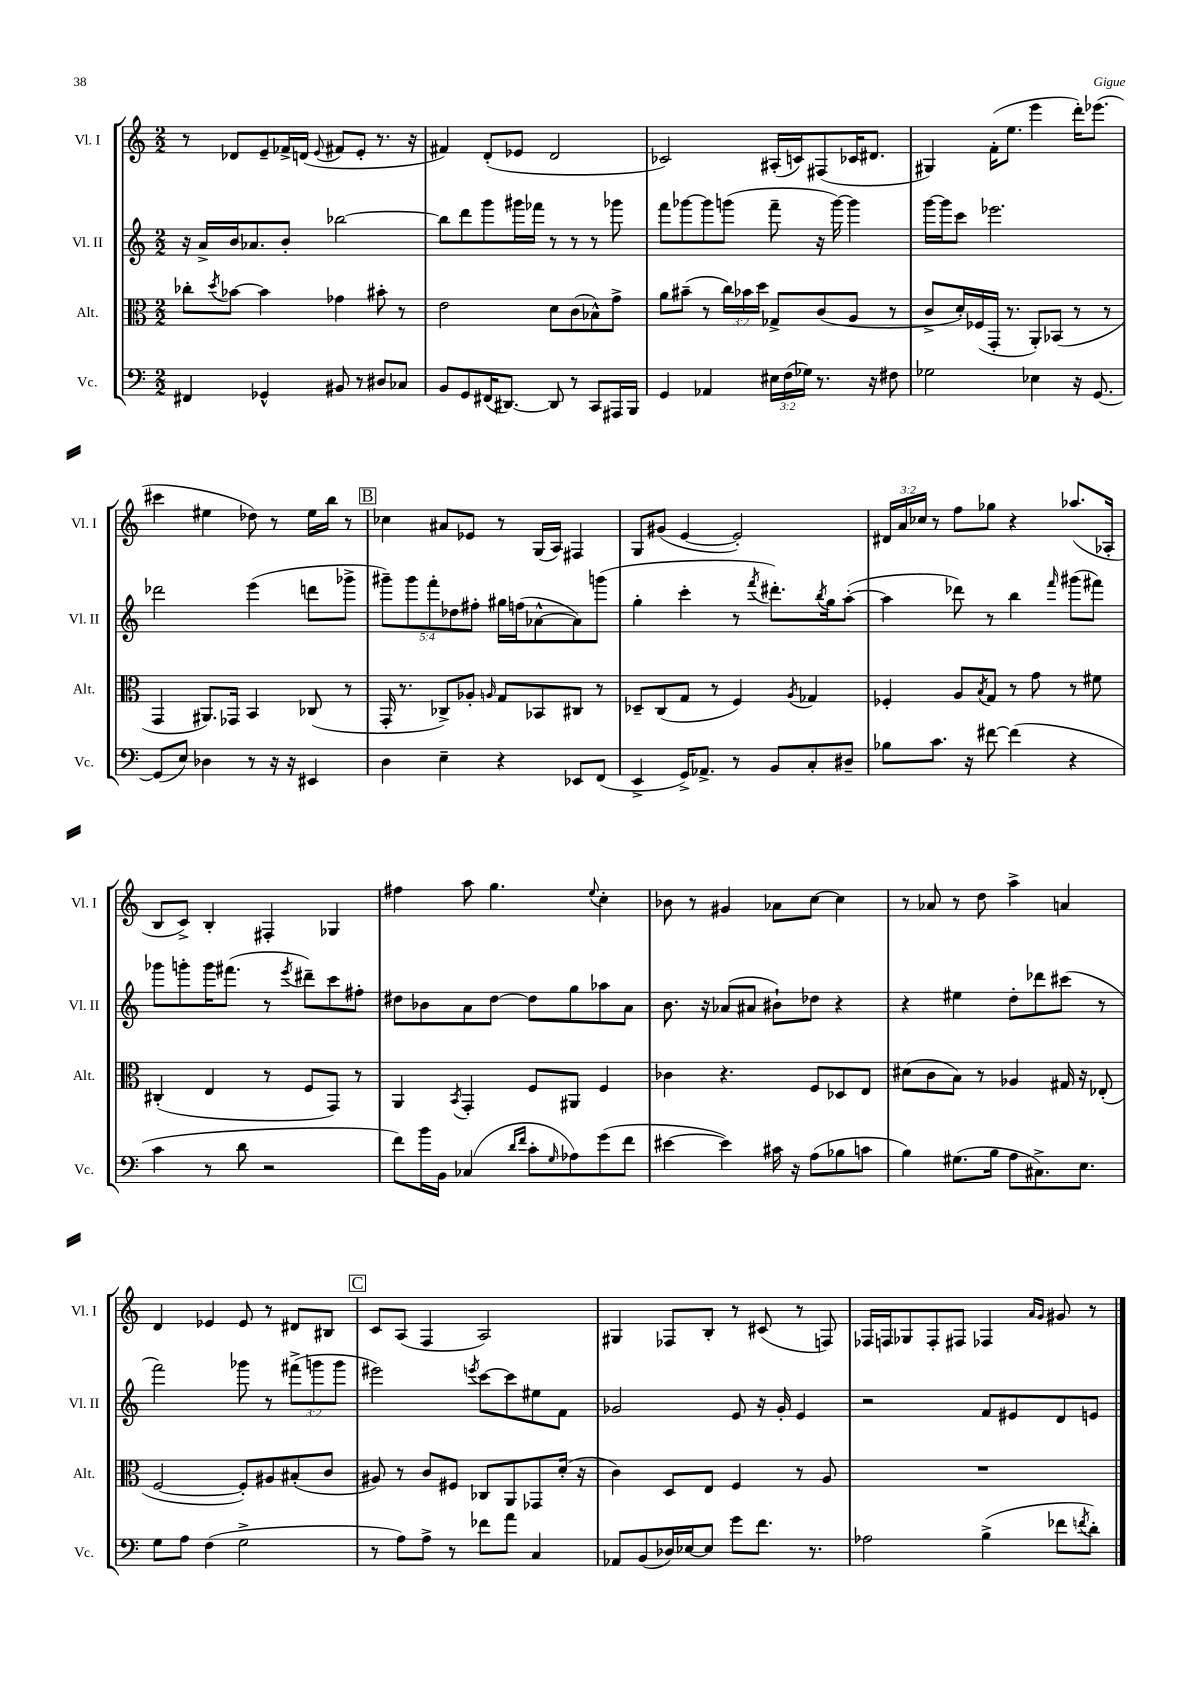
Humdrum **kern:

**kern	**kern	**kern	**kern
*staff4	*staff3	*staff2	*staff1
*clefF4	*clefC3	*clefG2	*clefG2
*k[]	*k[]	*k[]	*k[]
*M2/2	*M2/2	*M2/2	*M2/2
4FF#/	8cc-'\L	16r	8r
.	.	16a^/LL	.
.	8qdd/	.	.
.	[8b-\J	16b/J	8d-/L
.	.	8.a-/	.
4GG-^^/	4b-\]	.	8e~/
.	.	8b'/J	16f-^/L
.	.	.	(16d/JJ
.	.	.	8qqe/
8BB#/	4g-\	[2bb-\	8f#/L
8r	.	.	8e'/J
8D#/L	8b#'\	.	8.r
8C-/J	8r	.	.
.	.	.	16r
=	=	=	=
8BB/L	2e\	8bb-\]L	4f#/)
8GG/	.	8ddd\	.
(16FF#/K	.	8ggg\	(8d'/L
[8.DD#/J)	.	.	.
.	.	16ggg#\L	8e-/J
.	.	16fff-\JJ	.
8DD#/]	8d\L	8r	2d/
8r	(8c\	8r	.
8CC/L	8B-^^\)	8r	.
16AAA#/L	8g^\J	8ggg-\	.
16BBB/JJ	.	.	.
=	=	=	=
4GG/	8a\L	8fff\L	2c-/)
.	(8b#~\J	[8ggg-\	.
4AA-/	8r	8ggg-\]	.
.	24cc\LL)	(8ggg\J	.
.	24b-\	.	.
.	24dd\JJ	.	.
24E#\LL	8G-^/L	8fff~\	(16A#'/LL
(24F\	.	.	.
.	.	.	16c/J)
24G-\JJ)	.	.	.
8.r	(8c/	16r	(8F#/
.	.	[16ggg\)	.
.	8A/J	4ggg\]	16c-/K
16r	.	.	8.d#/J
8F#\	8r	.	.
=	=	=	=
2G-\	8c^/L	[16ggg\LL	4G#/)
.	.	16ggg\]J	.
.	16d'/L)	8ccc\J	.
.	(16F-/	.	.
.	16GG'/JJ	2.eee-\	(16f'\LK
.	8.r	.	8.ee\J
4E-\	8AA'/L)	.	4eee\
.	(8BB-/J	.	.
16r	8r	.	16ddd'\LK)
[8.GG/	.	.	(8.eee-\J
.	8r	.	.
=	=	=	=
(8GG/]L	4GG/	2ddd-\	4ccc#\
8E/J)	.	.	.
4D-\	8.AA#/L)	.	4ee#\
.	16GG-/Jk	.	.
8r	4BB/	(4eee\	8dd-\)
16r	.	.	8r
16r	.	.	.
4EE#/	(8C-/	8ddd\L	16ee#\LL
.	.	.	16bb\JJ
.	8r	8ggg-^\J	8r
=	=	=	=
4D\	16GG'/	10ggg#~\L)	4cc-\
.	8.r	.	.
.	.	10ggg#\	.
.	.	10fff'\	.
4E~\	8C-^/L)	.	8a#/L
.	.	10dd-\	.
.	8A-'/J	.	8e-/J
.	.	10ff#'\J	.
.	16qqA/	.	.
4r	8G/L	16gg#\LL	8r
.	.	(16ff\J	.
.	8BB-/	[8a-^^\	(16G/LL
.	.	.	16A/JJ)
8EE-/L	8C#/J	8a-\])	4F#/
(8FF/J	8r	(8ggg\J	.
=	=	=	=
4EE^/	8D-~/L	4gg'\	8G/L
.	(8C/	.	(8g#/J
16GG^/LK)	8G/J	4ccc'\	[4e/
8.AA-^/J	.	.	.
.	8r	.	.
8r	4F/)	8r	2e'/])
.	.	8qfff/	.
8BB/L	.	8.ddd#'\L)	.
.	8qA/	.	.
8C'/	4G-/	.	.
.	.	8qbb/	.
.	.	16gg\k	.
8D#~/J	.	([8aa'\J	.
=	=	=	=
8B-\L	4F-'/	4aa\]	24d#/LL
.	.	.	24a/
.	.	.	24cc-/JJ
8.c\J	.	.	8r
.	8A/L	8ddd-\)	8ff\L
16r	.	.	.
.	8qB/	.	.
[8f#\	8G/J	8r	8gg-\J
(4f#\]	8r	4bb\	4r
.	8g\	.	.
.	.	16qqfff/	.
4r	8r	(8ggg#\L	(8.aa-/L
.	8f#\	8fff#\J)	.
.	.	.	16A-'/Jk
=	=	=	=
4c\	(4C#'/	8ggg-\L	8B/L
.	.	8ggg'\	8c^/J)
8r	4E/	16ggg\K	4B'/
.	.	(8.fff#\J	.
8d\	.	.	.
2r	8r	8r	4F#'/
.	.	8qeee/	.
.	8F/L	8ddd#~\L)	.
.	8GG/J)	8ccc\	4G-/
.	8r	8ff#'\J	.
=	=	=	=
8f\L)	4AA/	8dd#\L	4ff#\
16b\L	.	8b-\	.
16BB\JJ	.	.	.
.	8qBB/	.	.
(4C-/	4GG'/	8a\	8aa\
.	.	[8dd#\J	4.gg\
16qqd/LL	.	.	.
16qqf/JJ	.	.	.
8c'\L	8F/L	8dd#\]L	.
16qqG/	.	.	.
8A-\)	8AA#/J	8gg\	.
.	.	.	8qqee/
(8g\	4F/	8aa-\	4cc'\
8f\J	.	8a\J	.
=	=	=	=
[4e#\	4c-\	8.b\	8b-\
.	.	.	8r
.	.	16r	.
4e#\])	4.r	(8a-/L	4g#/
.	.	8a#/J	.
16c#\	.	8b#`\L)	8a-\L
16r	.	.	.
(8A\L	8F/L	8dd-\J	[8cc\J
8B-\	8D-/	4r	4cc\]
8c\J	8E/J	.	.
=	=	=	=
4B\)	(8d#\L	4r	8r
.	8c\	.	8a-/
(8.G#\L	8B\J)	4ee#\	8r
.	8r	.	8dd\
16B\Jk	.	.	.
8A\L	4A-/	8dd'\L	4aa^\
8.C#^\)	.	8ddd-\	.
.	16G#/	(8ccc#\J	4a/
8.E\J	16r	.	.
.	(8E-'/	8r	.
=	=	=	=
8G\L	[2F/	2fff\)	4d/
8A\J	.	.	.
(4F\	.	.	4e-/
2G^\	8F'/]L)	8ggg-\	8e-/
.	8A#/	8r	8r
.	(8B#'/	(12fff#^\L	8d#/L
.	.	12ggg\	.
.	8c/J	.	8B#/J
.	.	12ggg\J	.
=	=	=	=
8r	8A#/)	2eee#\)	8c/L
8A\L)	8r	.	(8A/J
8A^\J	8c/L	.	4F/
8r	8F#/J	.	.
.	.	8qeee/	.
8f-\L	8C-/L	[8ccc\L	2A/)
8a\J	8AA/	8ccc\]	.
4C/	8GG-/	8ee#\	.
.	(16d'/Jk	8f\J	.
.	16r	.	.
=	=	=	=
8AA-/L	4c\)	2g-/	4G#/
(8BB/	.	.	.
16D-/L)	8D/L	.	8F-/L
[16E-/J	.	.	.
8E-/]J	8E/J	.	8B'/J
8g\L	4F/	8e/	8r
8.f\J	.	16r	(8c#/
.	.	16g-'/	.
.	8r	4e/	8r
8.r	.	.	.
.	8A/	.	8F/)
=	=	=	=
2A-\	1r	2r	16F-/LL
.	.	.	16F/J
.	.	.	8G-/
.	.	.	8F'/
.	.	.	8F#/J
(4B^\	.	8f/L	4F-/
.	.	8e#/	.
.	.	.	16qqa/LL
.	.	.	16qqg/JJ
8f-\L	.	8d/	8g#/
8qf/	.	.	.
8d'\J)	.	8e/J	8r
==	==	==	==
*-	*-	*-	*-
